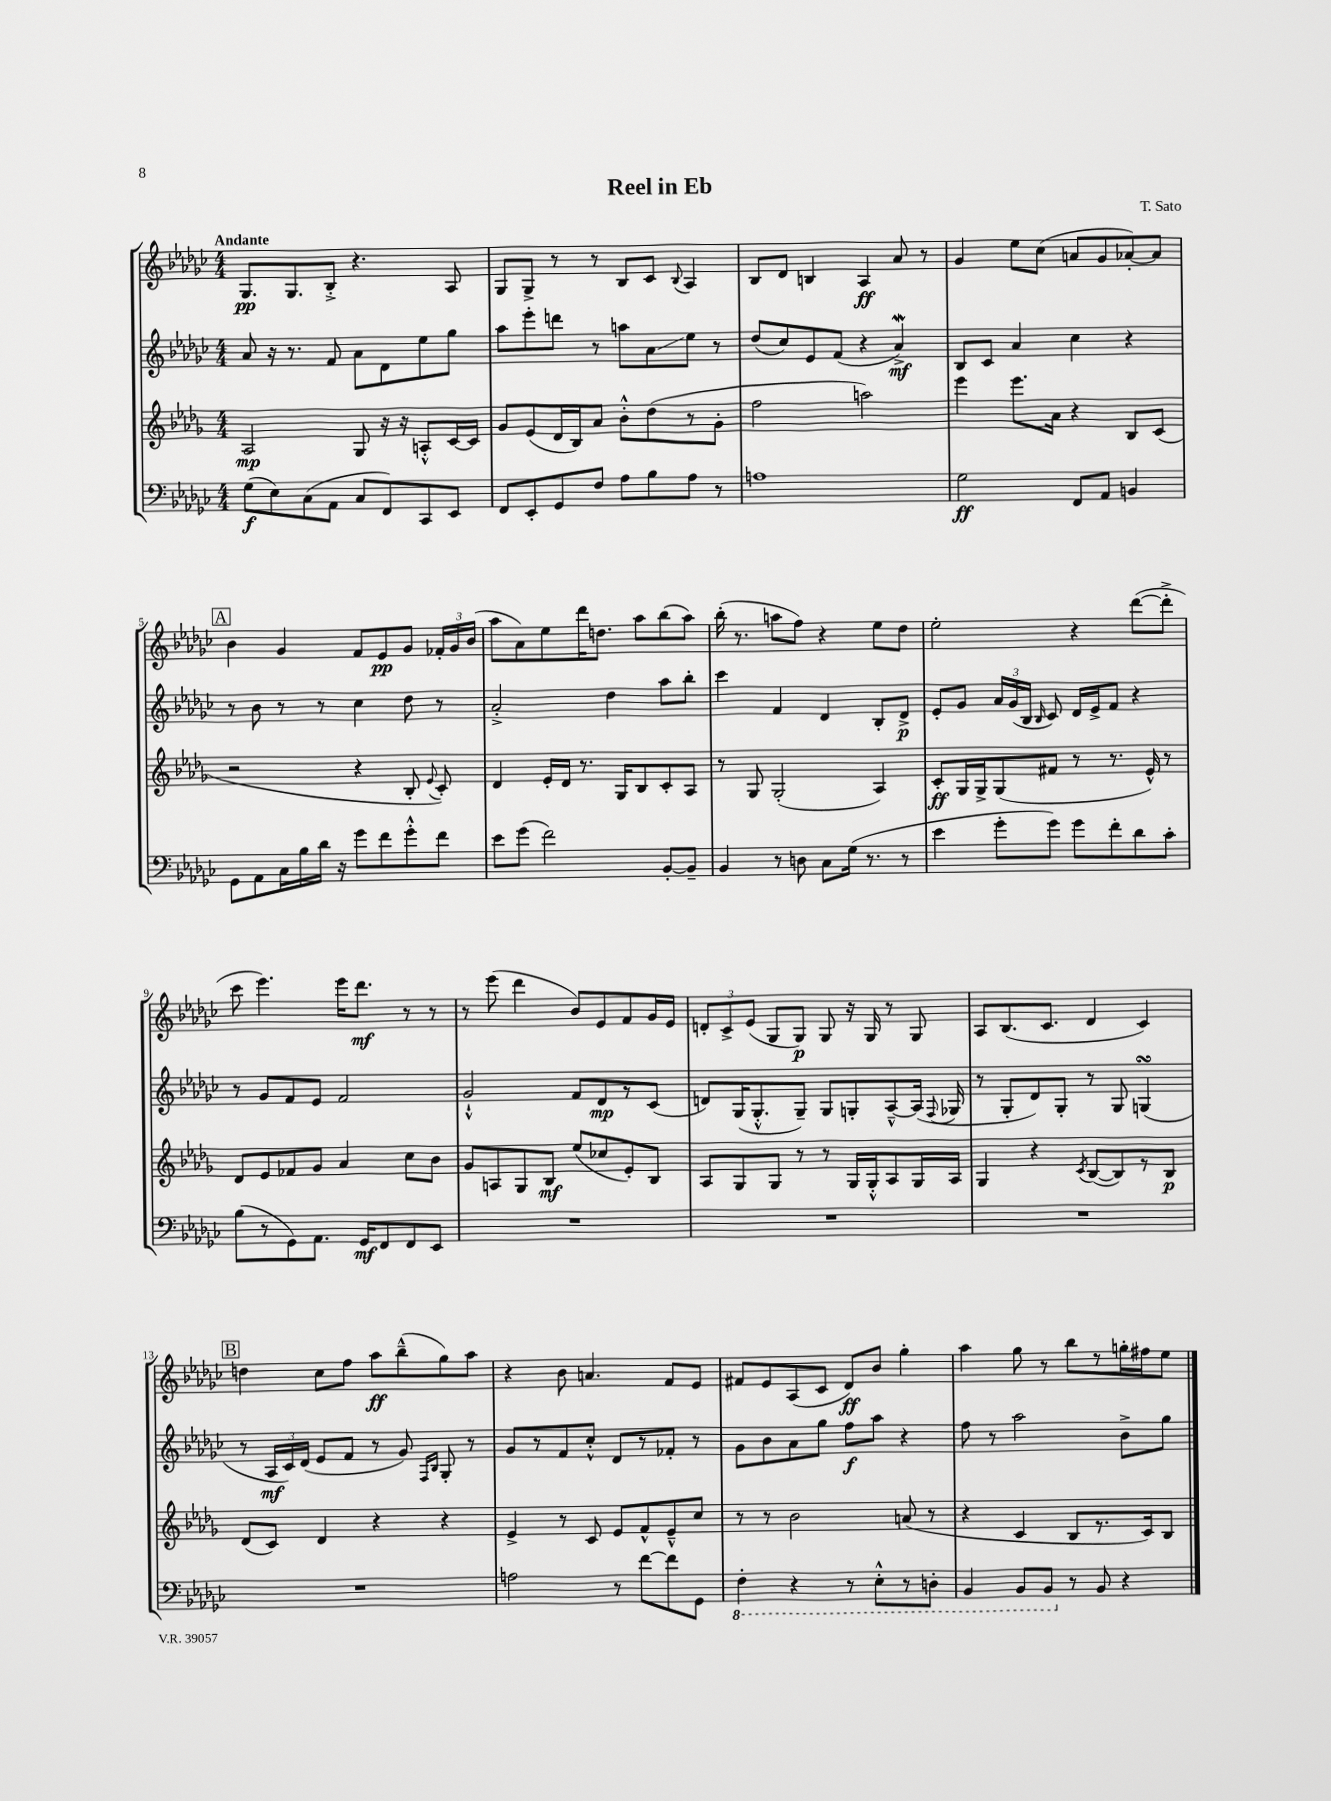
\header { title = "Reel in Eb" composer = "T. Sato" }
<<
\new StaffGroup <<
\new Staff = "s0" {
    \clef treble \key ges \major \numericTimeSignature \time 4/4 \tempo "Andante"
    \autoBeamOff ges8.[\pp ges8. bes8]-.-> r4. aes8 |
    ges8[ ges8]-> r8 r8 bes8[ ces'8] \appoggiatura { bes8 } aes4 |
    bes8[ des'8] b4 aes4\ff aes'8 r8 |
    ges'4 ees''8[ ces''8]( a'8[ ges'8 aes'8~-.) aes'8] |
    \mark \markup { \box "A" } bes'4 ges'4 f'8[ ees'8\pp ges'8] \tuplet 3/2 { fes'16[-. ges'16 bes'16]( } |
    aes''8[ aes'8) ees''8 des'''16 d''8.] aes''8[ bes''8( aes''8]) |
    bes''16-.( r8. a''8[ f''8]) r4 ees''8[ des''8] |
    ees''2-. r4 des'''8[~( des'''8]-.-> |
    ces'''8 ees'''4.) ees'''16[ des'''8.]\mf r8 r8 |
    r8 ees'''8( des'''4 bes'8[) ees'8 f'8 ges'16 ees'16] |
    \tuplet 3/2 { d'8[-. ces'8-> ees'8]( } ges8[ ges8]\p) ges8 r16 ges16 r8 ges8 |
    aes8[ bes8.( ces'8.] des'4 ces'4) |
    \mark \markup { \box "B" } d''4 ces''8[ f''8] aes''8[\ff bes''8---^( ges''8) aes''8] |
    r4 bes'8 a'4. f'8[ ees'8] |
    fis'8[ ees'8 aes8( ces'8] des'8[\ff) bes'8] ges''4-. |
    aes''4 ges''8 r8 bes''8[ r8 g''16-. fis''16 ees''8] \bar "|." |
}
\new Staff = "s1" {
    \clef treble \key ges \major \numericTimeSignature \time 4/4
    \autoBeamOff aes'8 r16 r8. f'8 aes'8[ des'8 ees''8 ges''8] |
    aes''8[ ees'''8-. d'''8] r8 a''8[ aes'8\glissando ees''8] r8 |
    des''8[( ces''8) ees'8 f'8]( r4 aes'4->\mordent\mf) |
    bes8[ ces'8] aes'4 ces''4 r4 |
    \mark \markup { \box "A" } r8 bes'8 r8 r8 ces''4 des''8 r8 |
    aes'2-.-> des''4 aes''8[ bes''8]-. |
    ces'''4 f'4 des'4 bes8[-. des'8]->\p |
    ees'8[-. ges'8] \tuplet 3/2 { aes'16[ ges'16( bes16] } \grace { bes16 } ces'8) des'16[ ees'16-> f'8] r4 |
    r8 ges'8[ f'8 ees'8] f'2 |
    ges'2-!-^ f'8[ des'8\mp r8 ces'8]( |
    d'8[) ges16( ges8.-.-^ ges8]--) ges8[ g8-. aes8~---^ aes16]( \appoggiatura { f8 } ges16 |
    r8 ges8[-. des'8) ges8]-. r8 ges8 g4\turn( |
    \mark \markup { \box "B" } r8 \tuplet 3/2 { aes16[\mf ces'16) des'16]( } ees'8[ f'8] r8 ges'8) \grace { f16[ bes16] } ges8-. r8 |
    ges'8[ r8 f'8 ces''8]-.-^ des'8[ r8 fes'8]-. r8 |
    ges'8[ bes'8 aes'8 ges''8] f''8[\f aes''8] r4 |
    f''8 r8 aes''2 bes'8[-> ges''8] \bar "|." |
}
\new Staff = "s2" {
    \clef treble \key des \major \numericTimeSignature \time 4/4
    \autoBeamOff aes2\mp ges8 r16 r16 a8[-.-^ c'16~ c'16] |
    ges'8[ ees'8( des'16 bes16) aes'8] bes'8[-.-^ des''8( r8 ges'8]-. |
    f''2 a''2) |
    ees'''4 ees'''8.[ aes'16] r4 bes8[ c'8]( |
    \mark \markup { \box "A" } r2 r4 bes8-. \appoggiatura { ees'8 } c'8-.) |
    des'4 ees'16[-. des'16] r8. ges16[ bes8 c'8-. aes8] |
    r8 ges8 ges2-.( aes4) |
    c'8[-.\ff ges16 ges16-> ges8( fis'8] r8 r8. ees'16-^) r8 |
    des'8[ ees'8 fes'8 ges'8] aes'4 c''8[ bes'8] |
    ges'8[ a8 ges8 bes8]\mf ees''8[( ces''8 ees'8-.) bes8] |
    aes8[ ges8 ges8] r8 r8 ges16[ ges16-.-^ aes8 ges16 aes16] |
    ges4 r4 \acciaccatura { c'8 } bes8[~( bes8) r8 bes8]\p |
    \mark \markup { \box "B" } des'8[( c'8]) des'4 r4 r4 |
    ees'4-> r8 c'8 ees'8[ f'8-^ ees'8---^ c''8] |
    r8 r8 bes'2 a'8( r8 |
    r4 c'4 bes8[ r8. c'16) bes8] \bar "|." |
}
\new Staff = "s3" {
    \clef bass \key ges \major \numericTimeSignature \time 4/4
    \autoBeamOff ges8[\f( ees8) ces8( aes,8] ces8[ f,8) ces,8 ees,8] |
    f,8[ ees,8-. ges,8 f8] aes8[ bes8 aes8] r8 |
    a1 |
    ges2\ff f,8[ aes,8] b,4 |
    \mark \markup { \box "A" } ges,8[ aes,8 ces16 bes16 des'16] r16 ges'8[ f'8 ges'8-.-^ f'8] |
    ees'8[ ges'8]( f'2) bes,8[~-. bes,8]-- |
    bes,4 r8 d8 ces8[ ges16]( r8. r8 |
    ees'4 ges'8[-. ges'8]) ges'8[ f'8-. des'8 ces'8]-. |
    bes8[( r8 ges,8) aes,8.] ges,16[\mf f,8 f,8 ees,8] |
    R1 |
    R1 |
    R1 |
    \mark \markup { \box "B" } R1 |
    a2 r8 f'8[~ f'8 ges,8] |
    \ottava #-1 f,4-. r4 r8 ees,8[-.-^ r8 d,8]-. |
    bes,,4 bes,,8[ bes,,8] \ottava #0 r8 bes,8 r4 \bar "|." |
}
>>
>>
